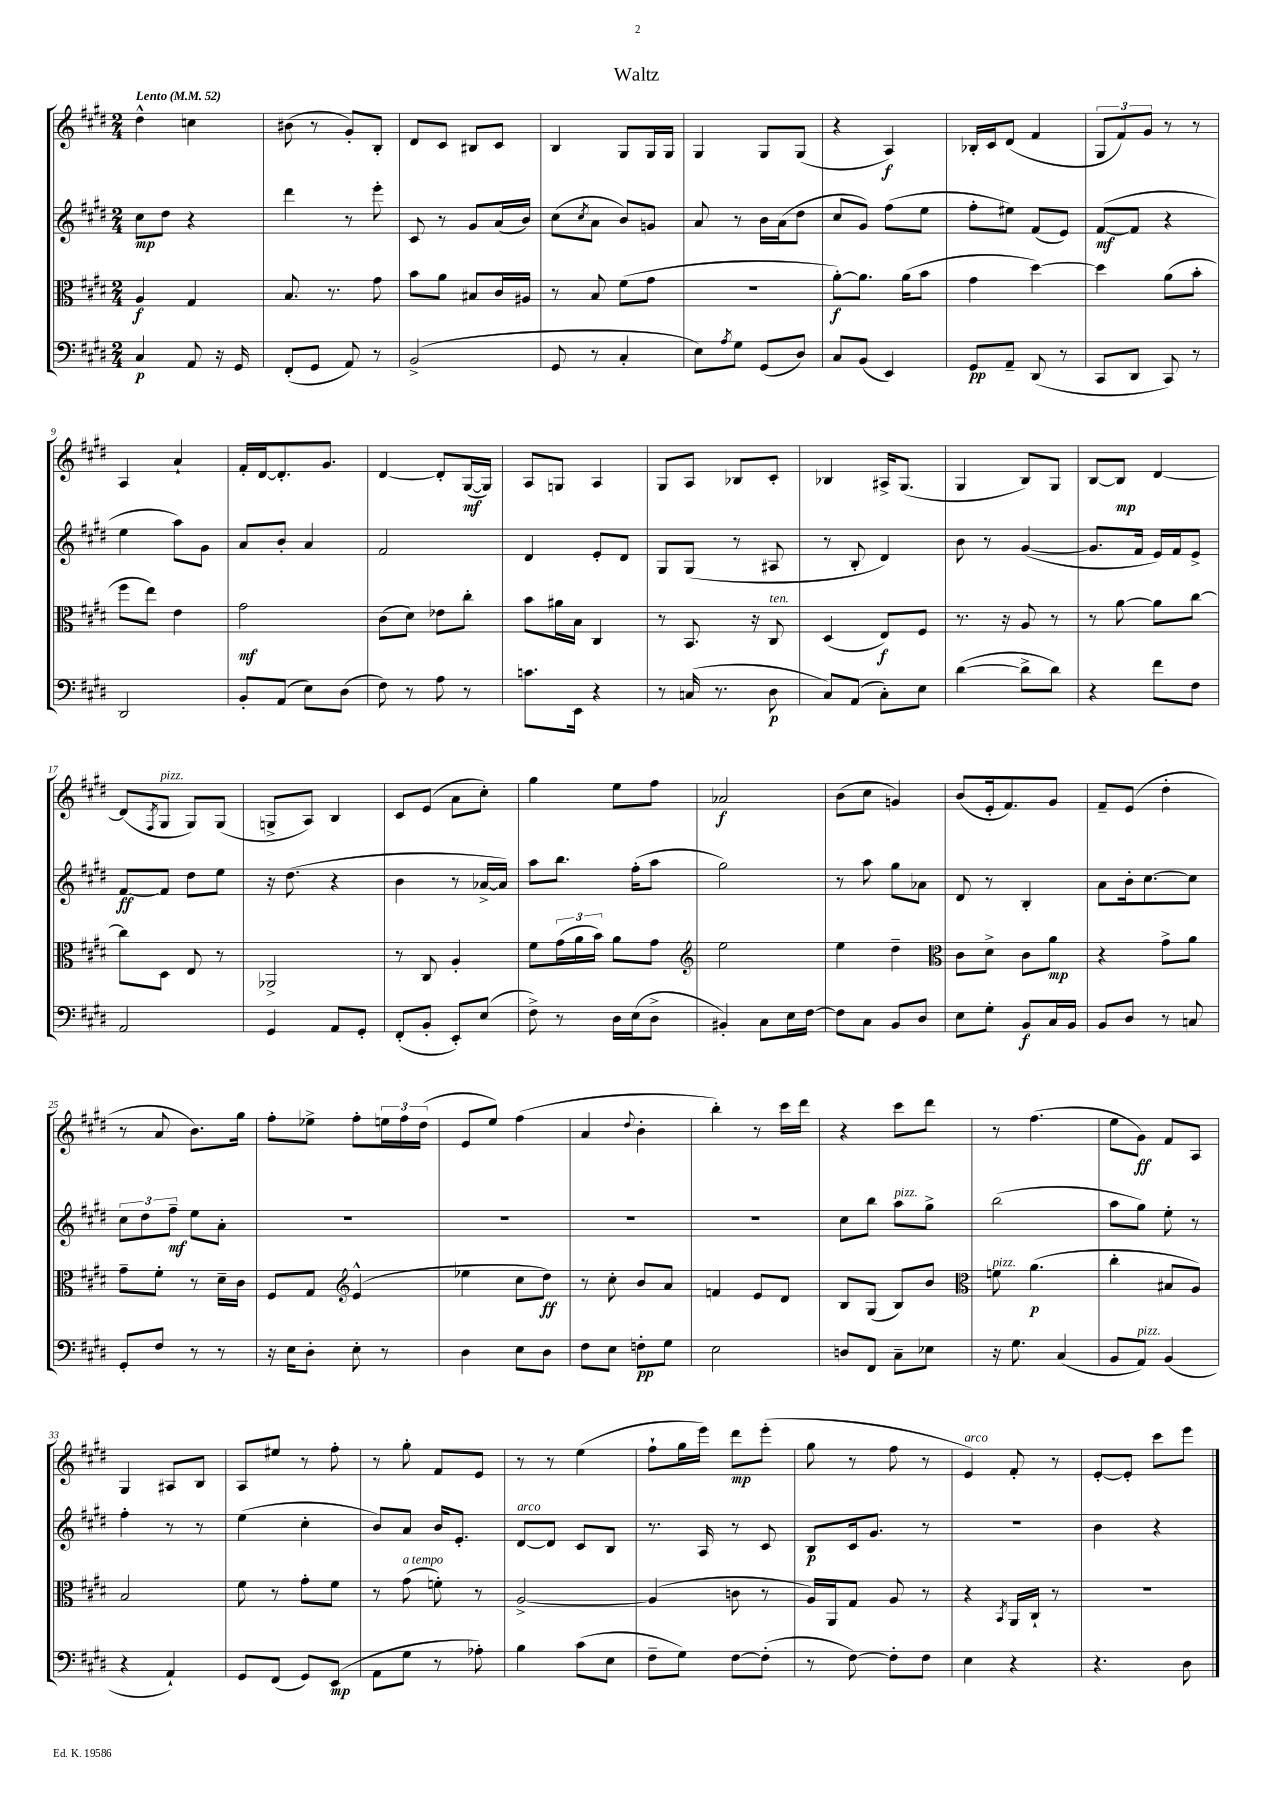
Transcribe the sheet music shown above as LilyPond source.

\header { title = "Waltz" }
<<
\new StaffGroup <<
\new Staff = "s0" {
    \clef treble \key e \major \numericTimeSignature \time 2/4 \tempo "Lento" 4 = 52
    dis''4-^ c''4 |
    bis'8( r8 gis'8-.) b8-. |
    dis'8 cis'8 bis8 cis'8 |
    b4 gis8 gis16 gis16 |
    gis4 gis8 gis8( |
    r4 a4\f) |
    bes16-. cis'16 dis'8( fis'4 |
    \tuplet 3/2 { gis8 fis'8) gis'8 } r8 r8 |
    a4 a'4-! |
    fis'16-. dis'16~ dis'8.-. gis'8. |
    dis'4~ dis'8-. gis16~\mf( gis16) |
    a8 g8 a4 |
    gis8 a8 bes8 cis'8-. |
    bes4 ais16-> gis8.( |
    gis4 b8) gis8 |
    b8~ b8\mp dis'4~ |
    dis'8( \acciaccatura { fis8 } gis8^\markup { \italic "pizz." } gis8) gis8( |
    g8-> a8) b4 |
    cis'8 e'8( a'8 cis''8-.) |
    gis''4 e''8 fis''8 |
    aes'2\f |
    b'8( cis''8 g'4) |
    b'8( e'16-. fis'8.) gis'8 |
    fis'8-- e'8( dis''4-. |
    r8 a'8 b'8.) gis''16 |
    fis''8-. ees''8-> fis''8-. \tuplet 3/2 { e''16 fis''16 dis''16( } |
    e'8 e''8) fis''4( |
    a'4 \appoggiatura { dis''8 } b'4-. |
    b''4-.) r8 cis'''16 dis'''16 |
    r4 cis'''8 dis'''8 |
    r8 fis''4.( |
    e''8 gis'8\ff) fis'8 a8 |
    gis4 ais8 b8 |
    a8 eis''8 r8 fis''8-. |
    r8 gis''8-. fis'8 e'8 |
    r8 r8 e''4( |
    fis''8-! gis''16 e'''16) dis'''8\mp e'''8-.( |
    gis''8 r8 fis''8 r8 |
    e'4^\markup { \italic "arco" }) fis'8-. r8 |
    e'8~-. e'8-. cis'''8 e'''8 \bar "|." |
}
\new Staff = "s1" {
    \clef treble \key e \major \numericTimeSignature \time 2/4
    cis''8\mp dis''8 r4 |
    dis'''4 r8 e'''8-. |
    cis'8 r8 gis'8 a'16( b'16) |
    cis''8( \acciaccatura { cis''8 } a'8 b'8) g'8 |
    a'8 r8 b'16 a'16( dis''8 |
    cis''8 gis'8) fis''8( e''8 |
    fis''8-. eis''8) fis'8( e'8) |
    fis'8~\mf( fis'8 r4 |
    e''4 a''8) gis'8 |
    a'8 b'8-. a'4 |
    fis'2 |
    dis'4 e'8-. dis'8 |
    gis8 gis8( r8 ais8 |
    r8 b8-. dis'4) |
    b'8 r8 gis'4~( |
    gis'8. fis'16 e'16) fis'16 e'8-> |
    fis'8~\ff fis'8 dis''8 e''8 |
    r16 dis''8.( r4 |
    b'4 r8 aes'16~-> aes'16) |
    a''8 b''8. fis''16-.( a''8 |
    gis''2) |
    r8 a''8 gis''8 aes'8 |
    dis'8 r8 b4-. |
    a'8 b'16-. cis''8.~ cis''8 |
    \tuplet 3/2 { cis''8 dis''8 fis''8--\mf } e''8 a'8-. |
    R2 |
    R2 |
    R2 |
    R2 |
    cis''8 b''8 a''8^\markup { \italic "pizz." } gis''8-> |
    b''2( |
    a''8 gis''8) e''8-. r8 |
    fis''4-. r8 r8 |
    e''4( cis''4-. |
    b'8) a'8 b'16 e'8.-. |
    dis'8~^\markup { \italic "arco" } dis'8 cis'8 b8 |
    r8. a16 r8 cis'8 |
    b8\p cis'16 gis'8. r8 |
    R2 |
    b'4 r4 \bar "|." |
}
\new Staff = "s2" {
    \clef alto \key e \major \numericTimeSignature \time 2/4
    a4\f gis4 |
    b8. r8. gis'8 |
    b'8 a'8 bis8 cis'16 ais16 |
    r8 b8 fis'8( gis'8 |
    R2 |
    a'8~-.\f) a'8. a'16( b'8 |
    gis'4 dis''4~) |
    dis''4 a'8( b'8-. |
    fis''8 e''8) e'4 |
    gis'2\mf |
    cis'8( dis'8) ees'8 cis''8-. |
    b'8 ais'16 b16 cis4 |
    r8 b,8. r16 cis8^\markup { \italic "ten." } |
    dis4( e8\f) fis8 |
    r8. r16 a8 r8 |
    r8 a'8~ a'8 cis''8~ |
    cis''8 dis8 e8 r8 |
    aes,2-> |
    r8 cis8 a4-. |
    fis'8 \tuplet 3/2 { gis'16( a'16 b'16) } a'8 gis'8 |
    \clef treble e''2 |
    e''4 dis''4-- |
    \clef alto cis'8 dis'8-> cis'8 a'8\mp |
    r4 gis'8-> a'8 |
    gis'8-- fis'8-. r8 dis'16-- cis'16 |
    fis8 gis8 \clef treble e'4-^( |
    ees''4 cis''8 dis''8\ff) |
    r8 cis''8-. b'8 a'8 |
    f'4 e'8 dis'8 |
    b8 gis8( b8) b'8 |
    \clef alto f'8^\markup { \italic "pizz." } a'4.\p( |
    cis''4-. bis8 a8) |
    b2 |
    fis'8 r8 gis'8-. fis'8 |
    r8 gis'8^\markup { \italic "a tempo" }( f'8-.) r8 |
    a2~-> |
    a4( c'8 r8 |
    a16) a,16 gis8 a8 r8 |
    r4 \acciaccatura { b,8 } a,16 cis16-! r8 |
    R2 \bar "|." |
}
\new Staff = "s3" {
    \clef bass \key e \major \numericTimeSignature \time 2/4
    cis4\p a,8 r16 gis,16 |
    fis,8-.( gis,8 a,8) r8 |
    b,2->( |
    gis,8 r8 cis4-. |
    e8) \acciaccatura { a8 } gis8 gis,8( dis8) |
    cis8 b,8( e,4) |
    gis,8\pp a,8-- dis,8( r8 |
    cis,8 dis,8 cis,8) r8 |
    dis,2 |
    b,8-. a,8( e8) dis8( |
    fis8) r8 a8 r8 |
    c'8. e,16 r4 |
    r8 c16( r8. dis8\p |
    cis8) a,8( cis8-.) e8 |
    dis'4~( dis'8-> dis'8) |
    r4 fis'8 fis8 |
    a,2 |
    gis,4 a,8 gis,8-. |
    fis,8-.( b,8-. e,8-.) e8( |
    fis8->) r8 dis16 e16( dis8-> |
    bis,4-.) cis8 e16 fis16~ |
    fis8 cis8 b,8 dis8 |
    e8 gis8-. b,8\f cis16 b,16 |
    b,8 dis8 r8 c8 |
    gis,8-. fis8 r8 r8 |
    r16 e16 dis8-. e8-. r8 |
    dis4 e8 dis8 |
    fis8 e8 f8-.\pp gis8 |
    e2 |
    d8 fis,8 cis8-- ees8 |
    r16 gis8. cis4( |
    b,8 a,8^\markup { \italic "pizz." }) b,4( |
    r4 a,4-!) |
    gis,8 fis,8( gis,8) e,8\mp( |
    a,8 gis8 r8 aes8-.) |
    b4 cis'8( e8 |
    fis8-- gis8) fis8~ fis8-.( |
    r8 fis8~) fis8-. fis8 |
    e4 r4 |
    r4. dis8 \bar "|." |
}
>>
>>
